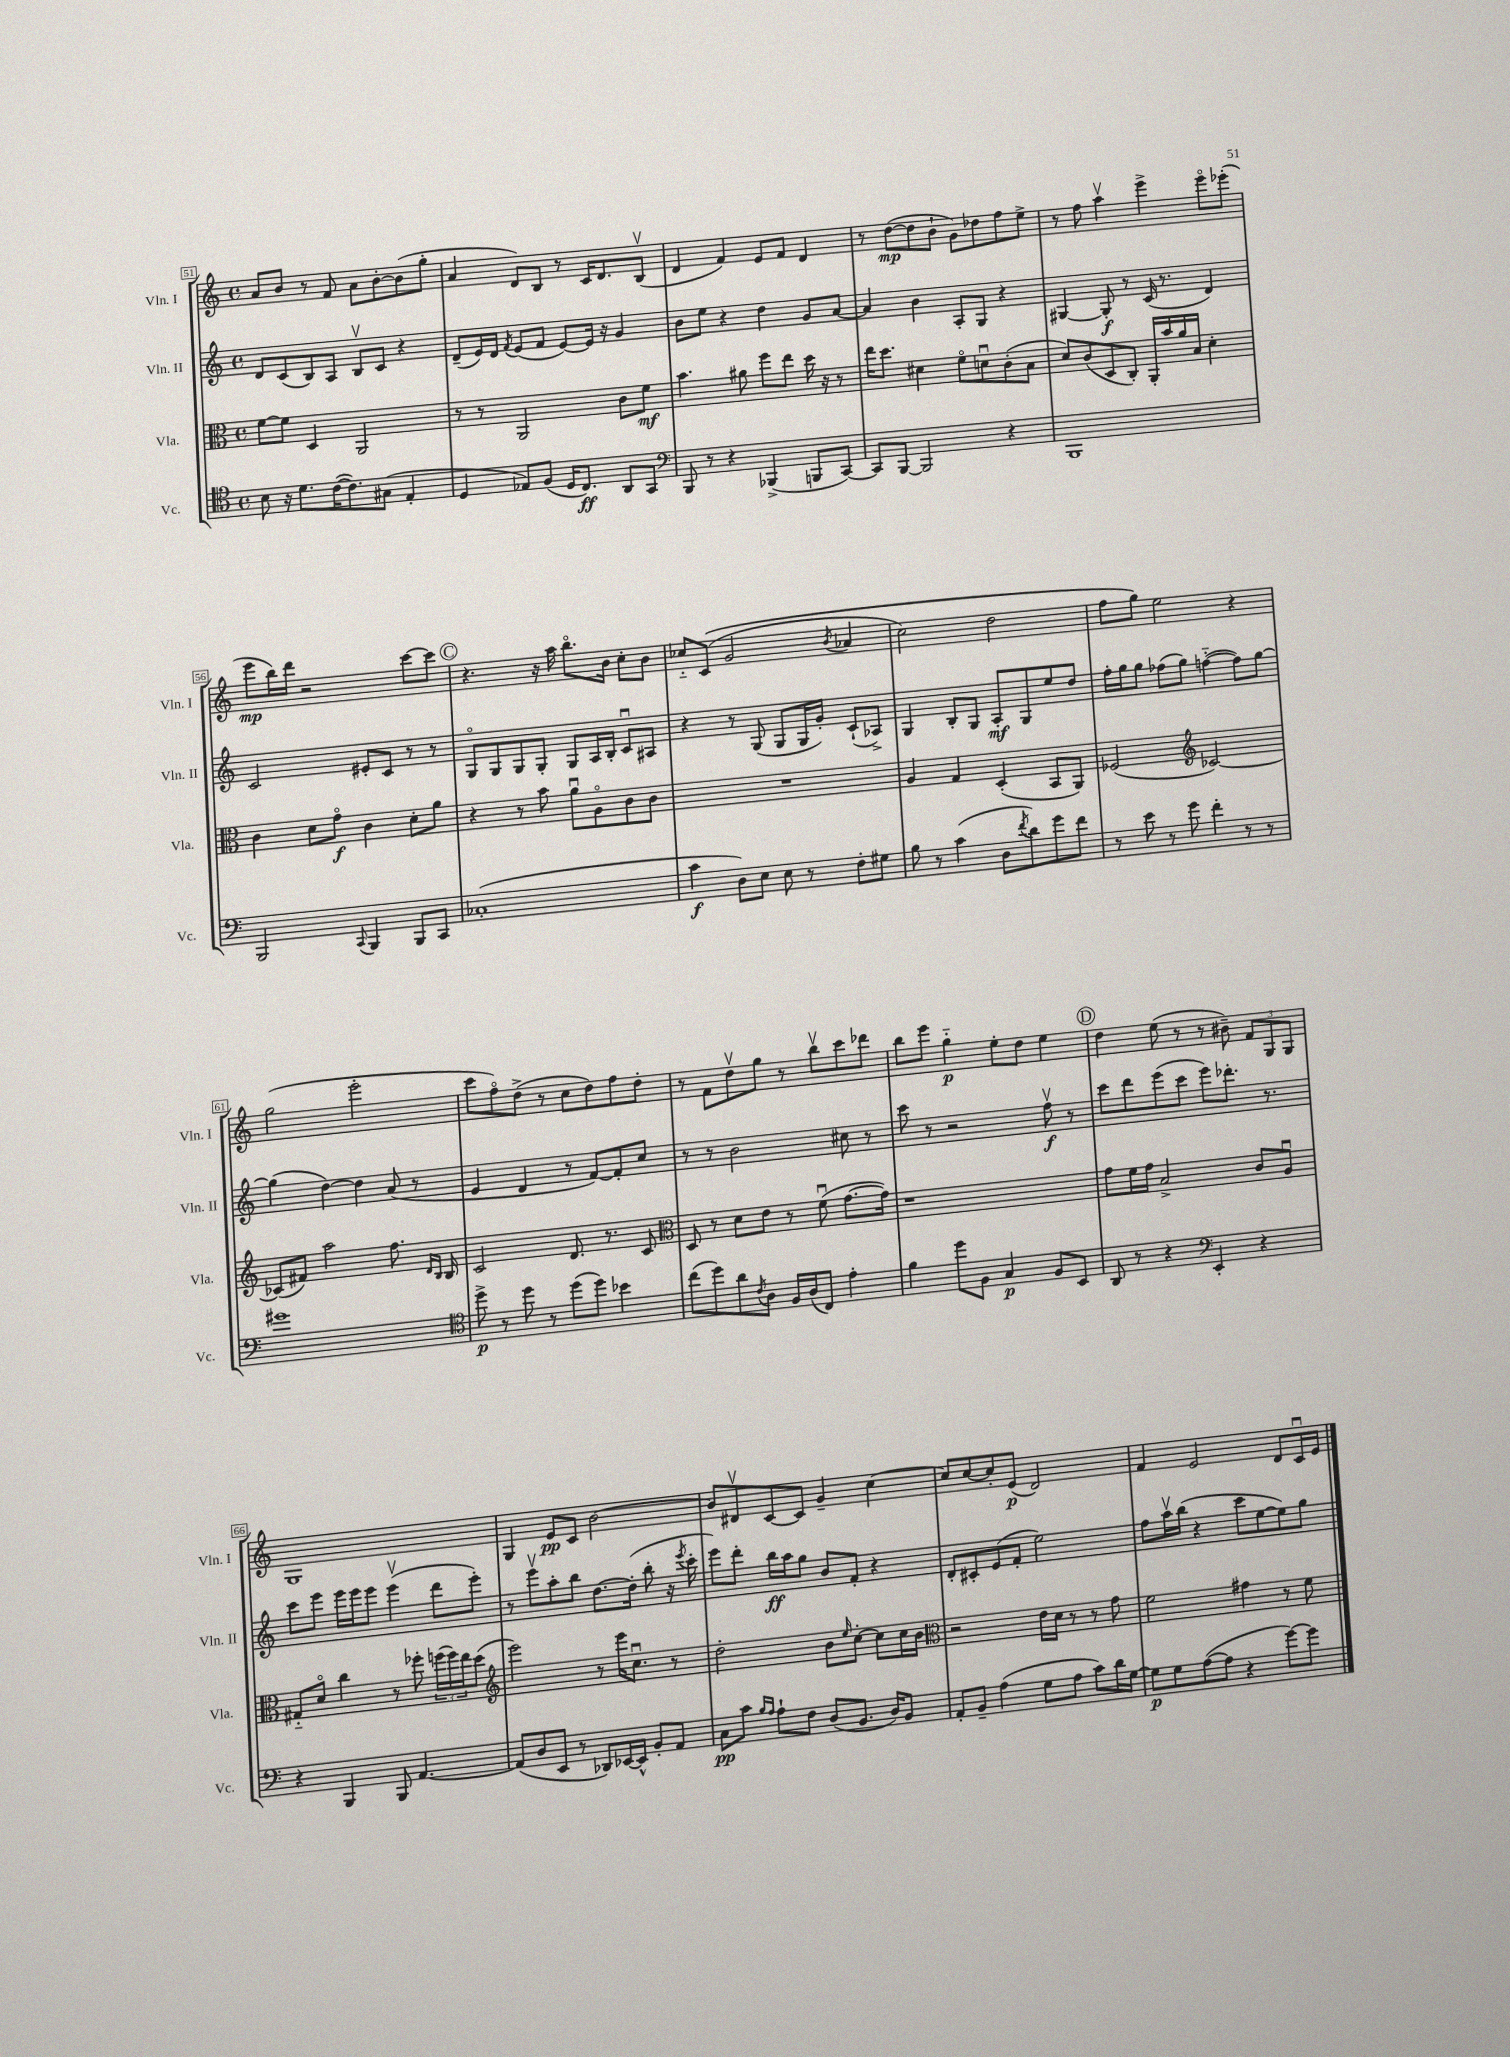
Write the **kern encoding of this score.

**kern	**kern	**kern	**kern
*staff4	*staff3	*staff2	*staff1
*clefC4	*clefC3	*clefG2	*clefG2
*k[]	*k[]	*k[]	*k[]
*M4/4	*M4/4	*M4/4	*M4/4
*met(c)	*met(c)	*met(c)	*met(c)
8B	[8f	8d	8a
16r	8f]	(8c	8b
8.d	.	.	.
.	4D	8B)	8r
([16c	.	8A	8f
8.c])	.	.	.
.	2AA	8Bv	8a
(8G#	.	8c	[8b'
4E'	.	4r	(8b]
.	.	.	8gg'
=	=	=	=
4D	8r	(8d~	4a
.	8r	16e)	.
.	.	16d	.
.	.	8qf	.
8E-)	2AA	(8e	8d)
(8F	.	8f	8B
16D	.	[8e)	8r
8.C)	.	.	.
.	.	16e]	16c
.	.	16r	8.d
8AA	8c	4g	.
8GG	8f	.	(8Bv
=	=	=	=
*clefF4	*	*	*
8BBB	4.b	8b	4d
8r	.	8ee	.
4r	.	4r	4f)
.	8a#	.	.
(4BBB-^	8ff	4dd	8e
.	8ee	.	8f
8BBB	16dd	8g	4d
.	16r	.	.
[8CC)	8r	[8a	.
=	=	=	=
8CC]	16ee	4a]	8r
.	8.dd	.	.
[8BBB	.	.	([8dd
2BBB]	4d#	4b	8dd]
.	.	.	8b`
.	8fo	8A'	8g)
.	8du	8G	8dd-
4r	(8c'	4r	8ff
.	8B	.	8ee^
=	=	=	=
1BBB	8d)	[4G#	8r
.	(8c	.	8ff
.	8D	8G#']	4aav
.	8C')	8r	.
.	16AA'	(16c	4eee^
.	16b	8.r	.
.	16a	.	.
.	16B	.	.
.	4d'	4d)	8eeeo
.	.	.	(8eee-'
=	=	=	=
2BBB	4c	2c	8eee
.	.	.	16bb)
.	.	.	16ddd
.	8d	.	2r
.	8go	.	.
8qqCC	.	.	.
4BBB	4c	8e#'	.
.	.	8c	.
8BBB	8d'	8r	[8ccc
8CC	8a	8r	8ccc]
=	=	=	=
(1C-'	4r	8Go	4.r
.	.	8G	.
.	8r	8G	.
.	8b	8G'	16r
.	.	.	16aa
.	8au	8G	8.bbo
.	8Ao	16A	.
.	.	16B'	16b
.	8c	8cu	8cc'
.	8c	8A#	8b
=	=	=	=
4c	1r	4r	8cc-'~
.	.	.	&((8c
8D)	.	8r	2g
8E	.	(8G	.
8E	.	8G	.
8r	.	16G	.
.	.	16g')	.
.	.	.	8qb
8F'	.	(8c`	4a-
8G#	.	8A-^)	.
=	=	=	=
8B	4A	4G	2cc)
8r	.	.	.
(4c	4G	8B'	.
.	.	8G	.
8D	(4D'	8A'	2dd
8qf	.	.	.
8d)	.	8G	.
8g	8BB	8ee	.
8f	8AA)	8dd	.
=	=	=	=
8r	(2F-	16ff'	8ff
.	.	16gg	.
8e	.	8gg	8gg&)
8r	.	(8ff-	2ee
8g	.	8gg)	.
*	*clefG2	*	*
4f'	[2c-)	([4ff'~	.
8r	.	8ff])	4r
8r	.	[8gg	.
=	=	=	=
1g#	(8c-]	(4gg]	(2gg
.	8f#)	.	.
.	2aa	[4dd)	.
.	.	4dd]	2eee'
.	8.ff	(8a	.
.	.	8r	.
.	16qqd	.	.
.	16qqB	.	.
.	16B	.	.
=	=	=	=
*clefC4	*	*	*
8dd^	2c	4e	8ccc
8r	.	.	8ffo)
8dd	.	4d	(8dd^
8r	.	.	8r
(8dd	8.d	8r	8cc
8dd)	.	[8f)	8dd)
.	8.r	.	.
4b-	.	8f']	8ff
.	8c	8cc	8dd'
=	=	=	=
*	*clefC3	*	*
(8cc	8D	8r	8r
8dd)	8r	8r	8f
8a	8d	2b	8ddv
8qc	.	.	.
8A	8e	.	8gg
16F	8r	.	8r
(16A	.	.	.
8C)	(8fu	.	8bbv
4e'	[8.g	8cc#	8ccc
.	.	8r	8ddd-
.	16g])	.	.
=	=	=	=
4f	1r	8ccc	8bb
.	.	8r	8eee
8dd	.	2r	4gg'~
8F	.	.	.
4G	.	.	8ee'
.	.	.	8dd
8F	.	8ffv	4ee
8BB	.	8r	.
=	=	=	=
8AA	8g	8ccc	4dd
8r	16f	8ddd	.
.	16g	.	.
4r	2B^	(8eee	(8ee
.	.	8ccc	8r
*clefF4	*	*	*
4EE'	.	8eee)	8r
.	.	8.ddd-'	8b#~)
4r	8c	.	12f
.	.	8.r	.
.	.	.	12G
.	8Au	.	.
.	.	.	12G
=	=	=	=
4r	8G#'~	8ccc	1G
.	8do	8eee	.
4BBB	4cc	16eee	.
.	.	16eee	.
.	.	8eee	.
8BBB	8r	(4eeev	.
[4.AA	8ff-'	.	.
.	(24ff	8ddd	.
.	24ff)	.	.
.	24ee	.	.
.	(8dd	8eee')	.
=	=	=	=
*	*clefG2	*	*
(8AA]	2eee)	8r	4G
8D	.	8eeev	.
8EE	.	8aa'	8e
8r	.	8bb	8c
8DD-)	8r	[8.dd	[2b
[16EE-	16eee	.	.
16EE-^^]	8.ccu	(16dd']	.
8BB'	.	8bb'	.
8AA	8r	16r	.
.	.	8qeee	.
.	.	16ccc'	.
=	=	=	=
8C	2dd'	8eee)	8b]
8c	.	8ddd'	8d#v
16qqB	.	.	.
16qqA	.	.	.
8A`	.	16bb	[8c
.	.	16aa	.
8F	.	8gg	8c]
(8D	8b	8b	4g~
.	16qqee	.	.
8.BB	[8cc'	8f'	.
.	8cc]	4r	[4cc
16D)	.	.	.
8BB	16cc	.	.
.	16b	.	.
=	=	=	=
*	*clefC3	*	*
8AA'	2r	8d'	8cc]
8BB~	.	8c#'	[8cc
(4A	.	(8e	8cc']
.	.	8f'	(8e
8G	16e	2ee)	2d)
.	16d	.	.
8A	8r	.	.
8c)	8r	.	.
16d	8g	.	.
[16G	.	.	.
=	=	=	=
8G]	2f	8ff	4f
8G	.	16aav	.
.	.	(16bb	.
([8A	.	4r	2e
8A]	.	.	.
4r	4g#	8ccc	.
.	.	[8ee	.
[8g)	8r	8ee])	8d
8g]	8f	8gg	16cu
.	.	.	16e
==	==	==	==
*-	*-	*-	*-
